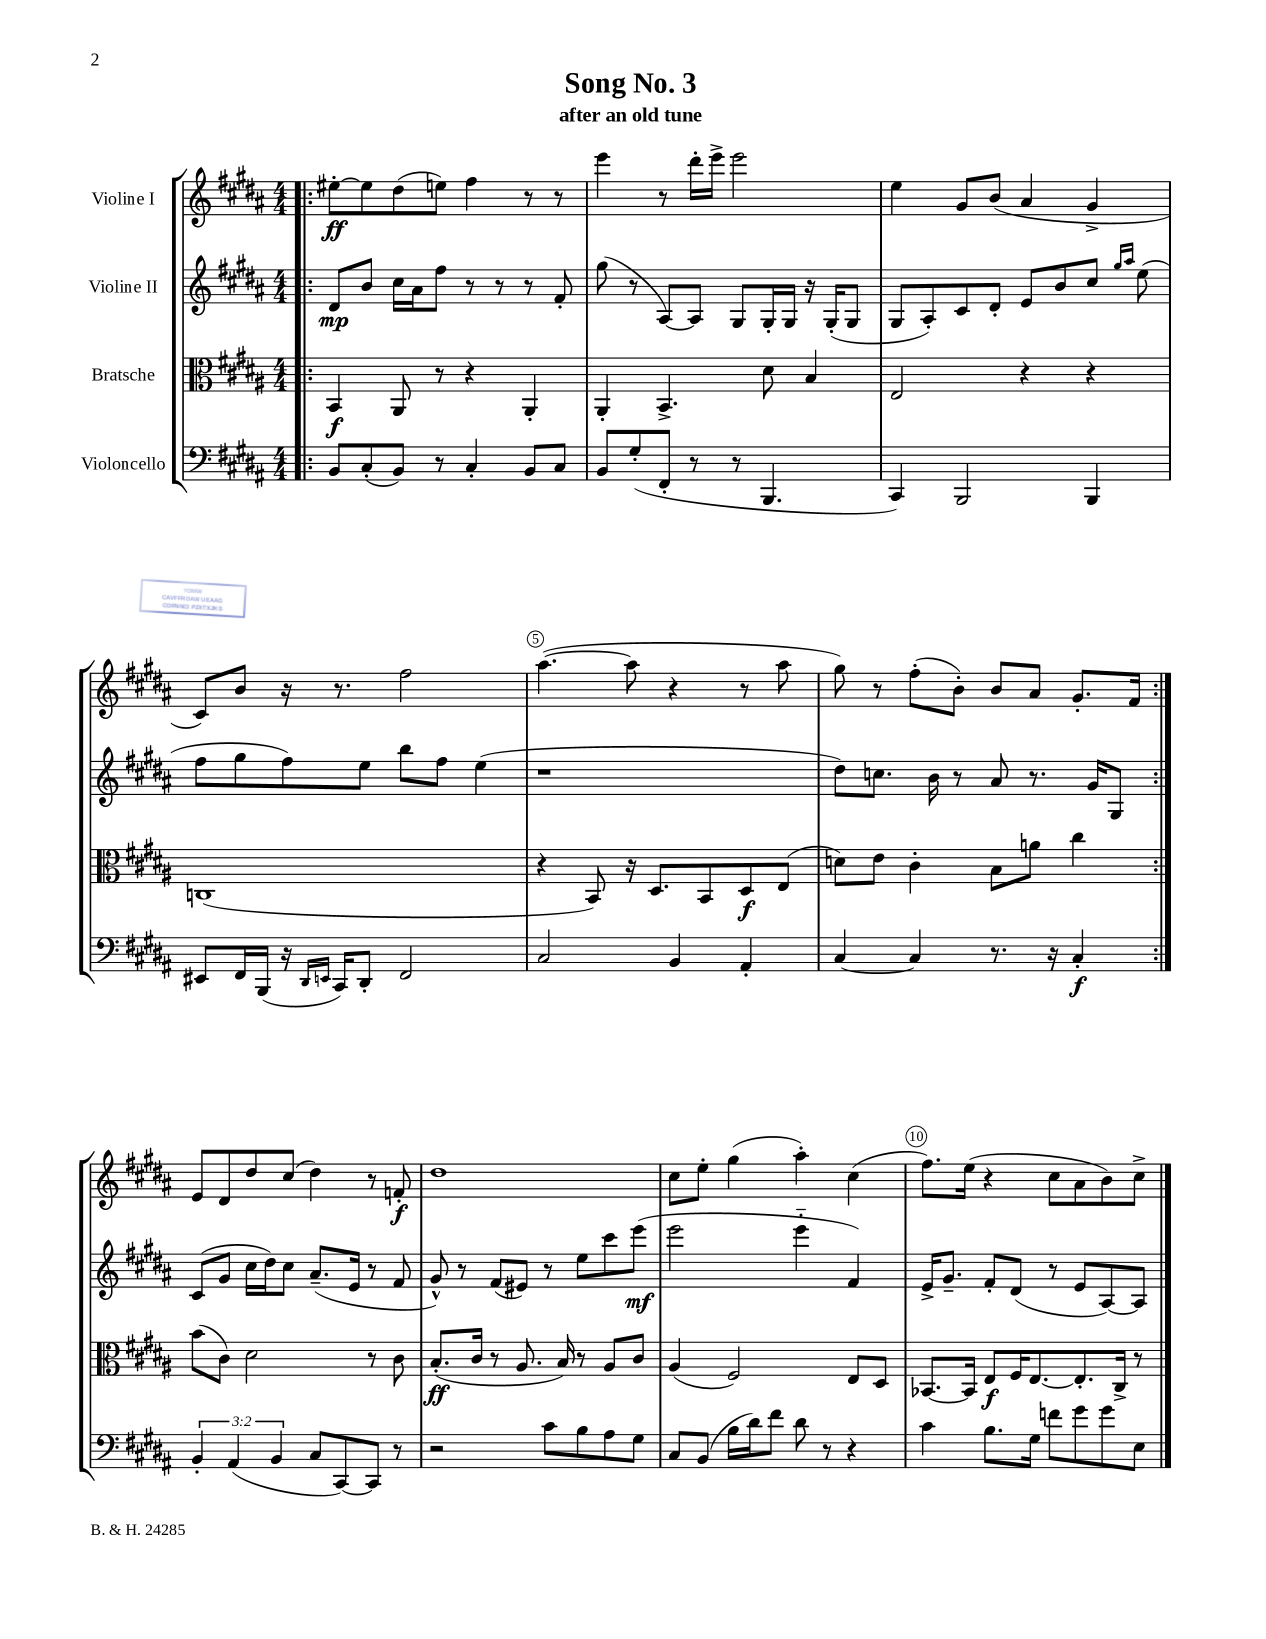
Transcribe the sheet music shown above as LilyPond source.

\header { title = "Song No. 3" subtitle = "after an old tune" }
<<
\new StaffGroup <<
\new Staff = "s0" \with { instrumentName = "Violine I" } {
    \clef treble \key b \major \numericTimeSignature \time 4/4
    \repeat volta 2 { \bar ".|:" eis''8~-.\ff eis''8 dis''8( e''8) fis''4 r8 r8 |
    e'''4 r8 dis'''16-. e'''16-> e'''2 |
    e''4 gis'8 b'8( ais'4 gis'4-> |
    cis'8) b'8 r16 r8. fis''2 |
    ais''4.~( ais''8 r4 r8 ais''8 |
    gis''8) r8 fis''8-.( b'8-.) b'8 ais'8 gis'8.-. fis'16 | }
    e'8 dis'8 dis''8 cis''8( dis''4) r8 f'8-.\f |
    dis''1 |
    cis''8 e''8-. gis''4( ais''4-.) cis''4( |
    fis''8.) e''16( r4 cis''8 ais'8 b'8) cis''8-> \bar "|." |
}
\new Staff = "s1" \with { instrumentName = "Violine II" } {
    \clef treble \key b \major \numericTimeSignature \time 4/4
    \repeat volta 2 { \bar ".|:" dis'8\mp b'8 cis''16 ais'16 fis''8 r8 r8 r8 fis'8-. |
    gis''8( r8 ais8~) ais8 gis8 gis16-. gis16 r16 gis16-.( gis8 |
    gis8 ais8-.) cis'8 dis'8-. e'8 b'8 cis''8 \grace { gis''16 ais''16 } e''8( |
    fis''8 gis''8 fis''8) e''8 b''8 fis''8 e''4( |
    r1 |
    dis''8) c''8. b'16 r8 ais'8 r8. gis'16 gis8 | }
    cis'8( gis'8 cis''16 dis''16) cis''8 ais'8.--( e'16 r8 fis'8 |
    gis'8-^) r8 fis'8( eis'8) r8 e''8 cis'''8 e'''8\mf( |
    e'''2 e'''4-_ fis'4) |
    e'16-> gis'8.-- fis'8-. dis'8( r8 e'8 ais8~) ais8 \bar "|." |
}
\new Staff = "s2" \with { instrumentName = "Bratsche" } {
    \clef alto \key b \major \numericTimeSignature \time 4/4
    \repeat volta 2 { \bar ".|:" b,4\f ais,8 r8 r4 ais,4-. |
    ais,4-. b,4.-> dis'8 b4 |
    e2 r4 r4 |
    c1( |
    r4 b,8) r16 dis8. b,8 dis8\f e8( |
    d'8) e'8 cis'4-. b8 a'8 cis''4 | }
    b'8( cis'8) dis'2 r8 cis'8 |
    b8.-.\ff( cis'16 r8 ais8. b16) r8 ais8 cis'8 |
    ais4( fis2) e8 dis8 |
    bes,8.~ bes,16 e8\f fis16 e8.~ e8.-. cis16-> r8 \bar "|." |
}
\new Staff = "s3" \with { instrumentName = "Violoncello" } {
    \clef bass \key b \major \numericTimeSignature \time 4/4 \override Staff.TupletNumber.text = #tuplet-number::calc-fraction-text
    \repeat volta 2 { \bar ".|:" b,8 cis8-.( b,8) r8 cis4-. b,8 cis8 |
    b,8 gis8-.( fis,8-. r8 r8 b,,4. |
    cis,4) b,,2 b,,4 |
    eis,8 fis,16 b,,16( r16 \grace { dis,16 e,16 } cis,16) dis,8-. fis,2 |
    cis2 b,4 ais,4-. |
    cis4~ cis4 r8. r16 cis4-.\f | }
    \tuplet 3/2 { b,4-. ais,4( b,4 } cis8 cis,8~) cis,8 r8 |
    r2 cis'8 b8 ais8 gis8 |
    cis8 b,8( b16 dis'16) fis'8 dis'8 r8 r4 |
    cis'4 b8. gis16 f'8 gis'8 gis'8 e8 \bar "|." |
}
>>
>>
\layout { \context { \Score \override BarNumber.break-visibility = ##(#f #t #t) barNumberVisibility = #(every-nth-bar-number-visible 5) \override BarNumber.stencil = #(make-stencil-circler 0.1 0.3 ly:text-interface::print) } }
